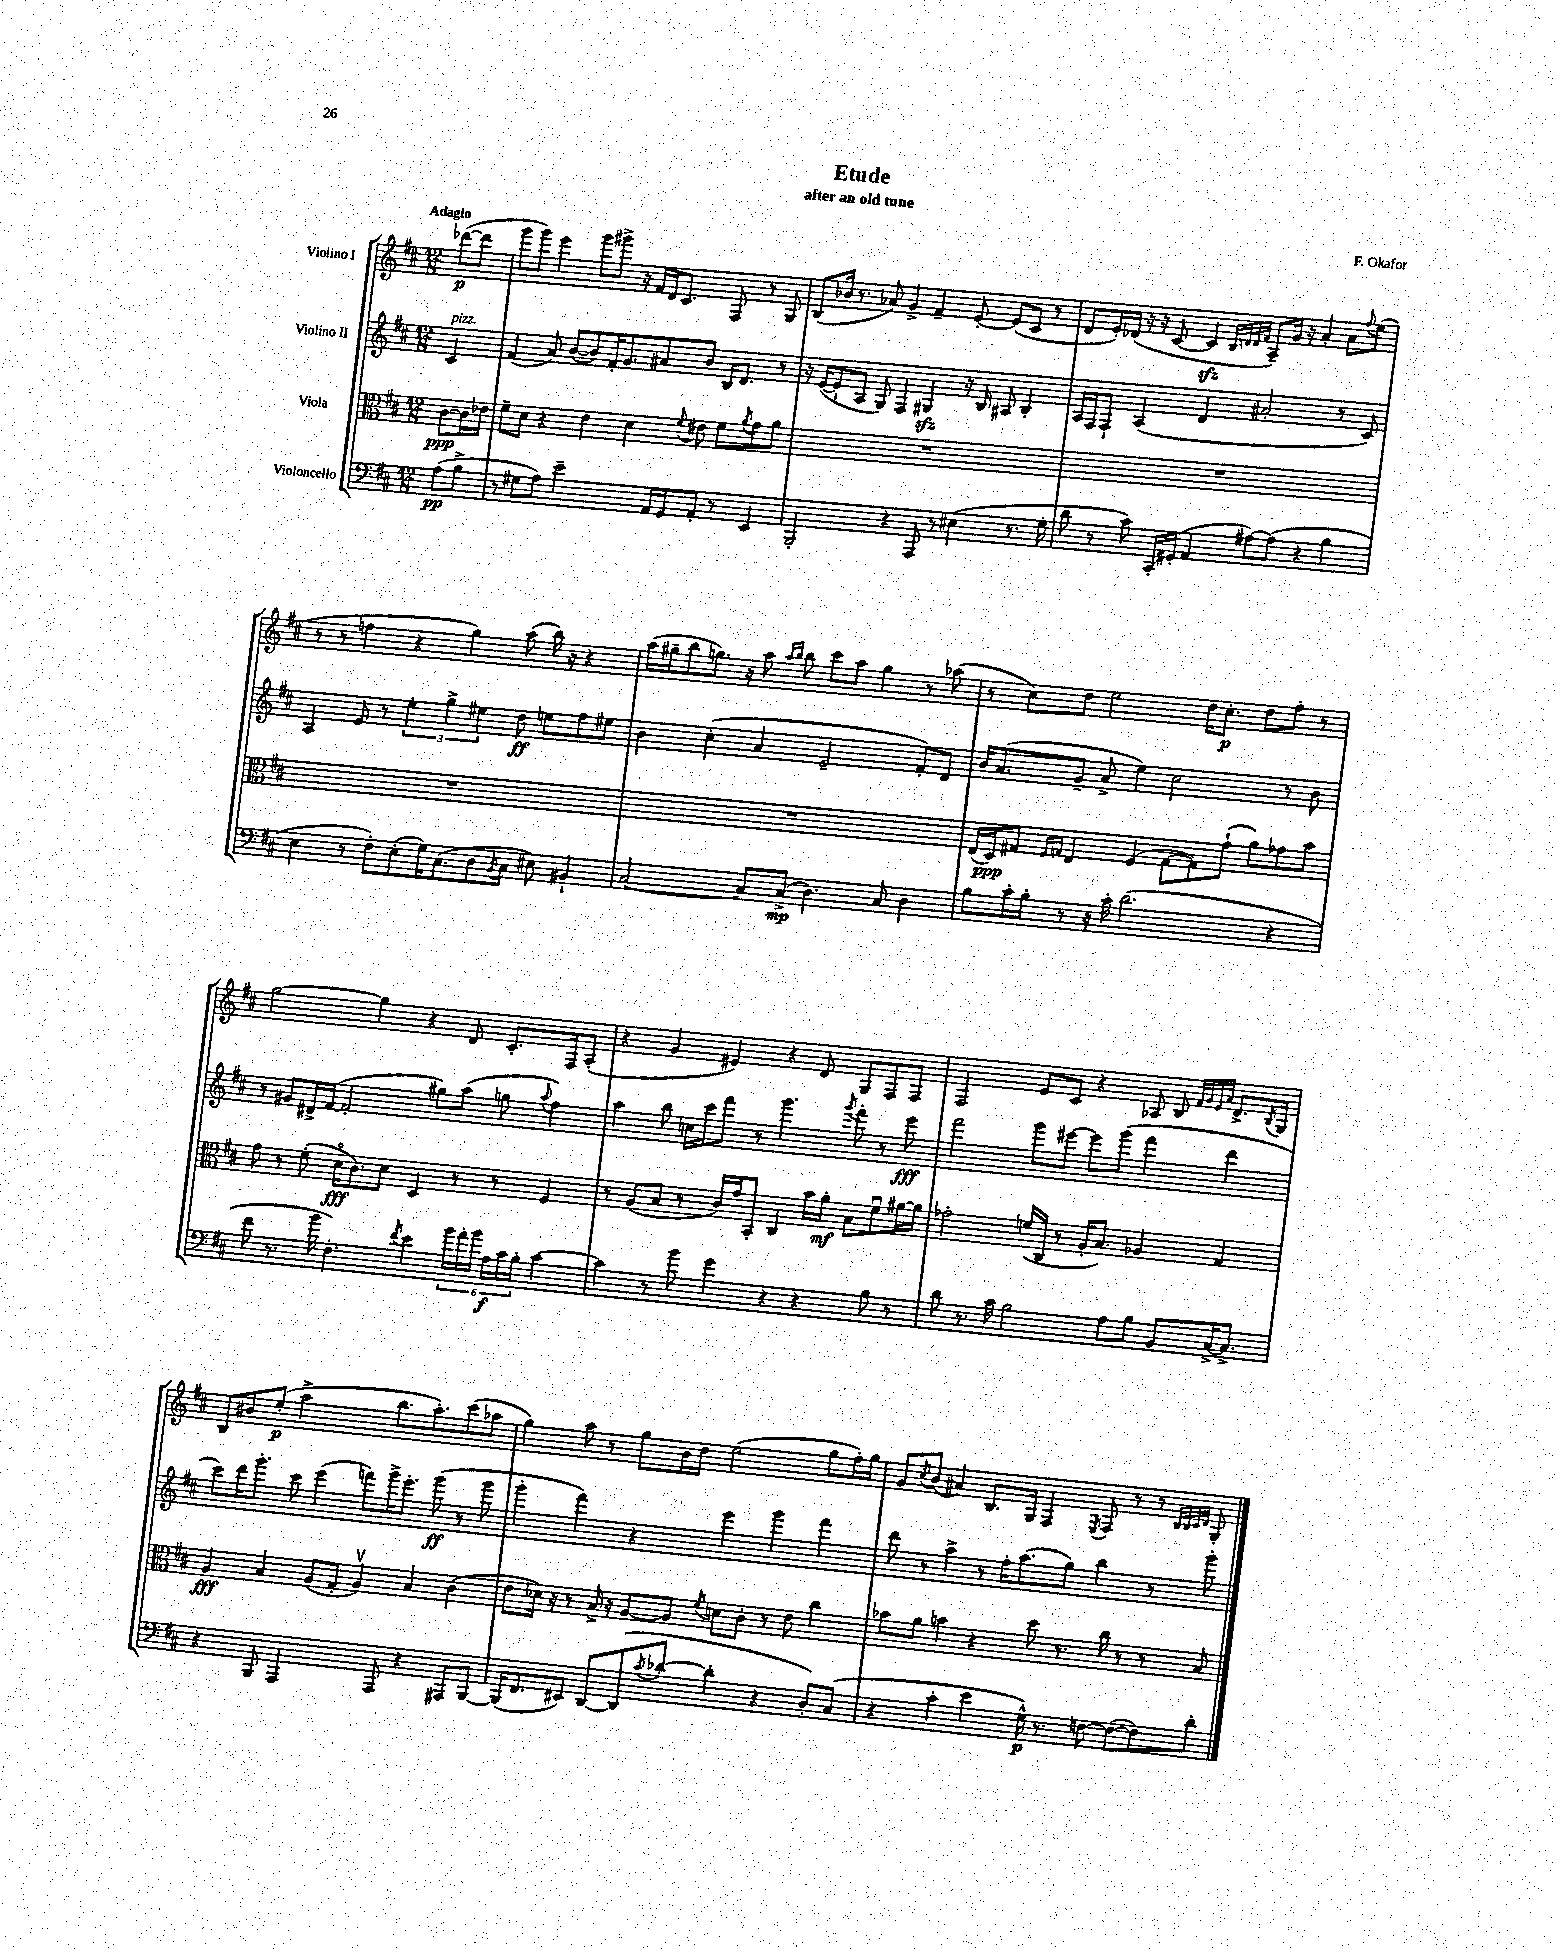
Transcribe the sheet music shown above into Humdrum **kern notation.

**kern	**dynam	**kern	**dynam	**kern	**dynam	**kern	**dynam
*part4	*part4	*part3	*part3	*part2	*part2	*part1	*part1
*staff4	*staff4	*staff3	*staff3	*staff2	*staff2	*staff1	*staff1
*I"Violoncello	*	*I"Viola	*	*I"Violino II	*	*I"Violino I	*
*clefF4	*	*clefC3	*	*clefG2	*	*clefG2	*
*k[f#c#]	*	*k[f#c#]	*	*k[f#c#]	*	*k[f#c#]	*
*M12/8	*	*M12/8	*	*M12/8	*	*M12/8	*
=	=	=	=	=	=	=	=
!	!	!	!	!	!	!LO:TX:a:B:t=Adagio	!
!	!	!	!	!LO:TX:a:i:t=pizz.	!	!	!
(8A\L	pp	[8c#\L	ppp	4c#/	.	([8ddd-X\L	p
8B^\J	.	16c#\L]	.	.	.	8ddd-\J]	.
.	.	16e-X\JJ	.	.	.	.	.
=1	=1	=1	=1	=1	=1	=1	=1
8r	.	8f#~\L	.	(4f#/	.	8ggg\L	.
8G#X\L	.	8d\J	.	.	.	8ggg\J)	.
8A\J)	.	4r	.	8a/)	.	4eee\	.
2e~\	.	.	.	([8b/L	.	.	.
.	.	4e\	.	8b/])	.	8ggg\L	.
.	.	.	.	16f#'/K	.	8ggg#X^\J	.
.	.	.	.	8.g/	.	.	.
.	.	4d\	.	.	.	16r	.
.	.	.	.	.	.	16f#/LL	.
16AA/LL	.	.	.	8a#X/	.	16d/J	.
16GG/J	.	.	.	.	.	8.c#/J	.
.	.	8qqf#/	.	.	.	.	.
8AA'/J	.	8e#X\	.	8b/J	.	.	.
8r	.	8f#\L	.	16B/KL	.	8F#/	.
.	.	.	.	8.d/J	.	.	.
.	.	8qa/	.	.	.	.	.
4EE/	.	8g\	.	.	.	8r	.
.	.	8a\J	.	8r	.	8G/	.
=2	=2	=2	=2	=2	=2	=2	=2
2BBB'/	.	1.r	.	16r	.	(8B/L	.
.	.	.	.	([16e/KL	.	.	.
.	.	.	.	8e`/]	.	16b-X/Jk	.
.	.	.	.	.	.	8.r	.
.	.	.	.	8A/J	.	.	.
.	.	.	.	8G/)	.	8a-X/)	.
4r	.	.	.	4F#/	.	4g^/	.
8AAA/	.	.	.	4G#Xzz/	.	4f#~/	.
8r	.	.	.	.	.	.	.
(4E#X\	.	.	.	16r	.	[8e'/	.
.	.	.	.	16B/	.	.	.
.	.	.	.	8A#X/	.	(8e/L]	.
8.r	.	.	.	4B'/	.	8c#/J	.
.	.	.	.	.	.	8r	.
16G'\	.	.	.	.	.	.	.
=3	=3	=3	=3	=3	=3	=3	=3
8d\	.	1.r	.	16A/LL	.	8d/L	.
.	.	.	.	16F#/J	.	.	.
8r	.	.	.	8F#`/J	.	16e'/L)	.
.	.	.	.	.	.	(16d-X/JJ	.
8c#\)	.	.	.	(4A/	.	16r	.
.	.	.	.	.	.	16r	.
16CC#'/LL	.	.	.	.	.	[8c#/	.
(16GG#X'/JJ	.	.	.	.	.	.	.
4AA/	.	.	.	4d/	.	4c#zz/]	.
.	.	.	.	.	.	32qqB/LLL	.
.	.	.	.	.	.	32qqdn/	.
.	.	.	.	.	.	32qqd/	.
.	.	.	.	.	.	32qqf#/JJJ	.
[8A#X\L)	.	.	.	2a#X'/	.	8A~/L)	.
(8A#\J]	.	.	.	.	.	16g/Jk	.
.	.	.	.	.	.	16r	.
4r	.	.	.	.	.	4a'/	.
4B\	.	.	.	8r	.	8a\L	.
.	.	.	.	.	.	8qqff#/	.
.	.	.	.	8c#/)	.	(8ee\J	.
!!LO:LB:g=z
=4	=4	=4	=4	=4	=4	=4	=4
4E\	.	1.r	.	4A/	.	8r	.
.	.	.	.	.	.	8r	.
8r	.	.	.	8e/	.	4ffn\	.
8F#'\L)	.	.	.	8r	.	.	.
(8E'\	.	.	.	6ee'\	.	4r	.
16G\K)	.	.	.	.	.	.	.
.	.	.	.	6gg^\	.	.	.
(8.C#\	.	.	.	.	.	.	.
.	.	.	.	.	.	4gg\)	.
.	.	.	.	6ee#X\	.	.	.
8D\	.	.	.	.	.	.	.
8qBB/	.	.	.	.	.	.	.
8C#\J	.	.	.	8dd\	ff	(8aa\	.
8E#X\)	.	.	.	8een\L	.	16bb\)	.
.	.	.	.	.	.	16r	.
4BB#X`/	.	.	.	8ff#\	.	4r	.
.	.	.	.	8ee#X\J	.	.	.
=5	=5	=5	=5	=5	=5	=5	=5
[2C#/	.	1.r	.	4b\	.	(16aa\LL	.
.	.	.	.	.	.	16gg#X~\J	.
.	.	.	.	.	.	8bb\	.
.	.	.	.	(4cc#'\	.	8.ggn\J)	.
.	.	.	.	.	.	16r	.
8C#/L]	.	.	.	4a/	.	8aa\	.
.	.	.	.	.	.	16qqaa/LL	.
.	.	.	.	.	.	16qqbb/JJ	.
(8C#^/J	mp	.	.	.	.	8bb\	.
4.D\)	.	.	.	2e~/	.	8ccc#\L	.
.	.	.	.	.	.	8aa\J	.
.	.	.	.	.	.	4gg\	.
8C#/	.	.	.	.	.	.	.
4D\	.	.	.	8f#'/L)	.	8r	.
.	.	.	.	8d/J	.	(8aa-X\	.
=6	=6	=6	=6	=6	=6	=6	=6
8B\L	.	(16E/LL	.	16b/KL	.	8r	.
.	.	16D/J)	ppp	(8.a/	.	.	.
16c#'\L	.	8G#X/J	.	.	.	8cc#\L)	.
16B'\JJ	.	.	.	.	.	.	.
.	.	16qqF#/LL	.	.	.	.	.
.	.	16qqGn/JJ	.	.	.	.	.
8r	.	4E/	.	8g~/J	.	8dd\J	.
16r	.	.	.	8a^/	.	2ee\	.
16c#'\	.	.	.	.	.	.	.
(2.d\	.	(4F#/	.	4ee\)	.	.	.
.	.	[8G\L	.	2cc#\	.	.	.
.	.	8G\])	.	.	.	16dd\KL	.
.	.	.	.	.	.	8.cc#'\J	p
.	.	(8g`\J	.	.	.	.	.
.	.	8a\L)	.	.	.	8dd\L	.
4r	.	8g-X\	.	8r	.	8ff#'\J	.
.	.	8b\J	.	8b\	.	8r	.
!!LO:LB:g=z
=7	=7	=7	=7	=7	=7	=7	=7
8f#\	.	8g\	.	8r	.	[2gg\	.
8.r	.	8r	.	8g#X/L	.	.	.
.	.	(8f#'\	.	16d#X^/L	.	.	.
16b\	.	.	.	([16f#/JJ	.	.	.
4.F#'\)	.	16d\KL	fff	2f#'/]	.	.	.
.	.	8.c#\)	.	.	.	.	.
.	.	.	.	.	.	4gg\]	.
.	.	8d\J	.	.	.	.	.
8qf#/	.	.	.	.	.	.	.
4e\	.	4D/	.	.	.	4r	.
.	.	.	.	8gg#X\L)	.	.	.
24b\LL	.	8r	.	(8aa\J	.	8d/	.
24a'\	.	.	.	.	.	.	.
24b\JJ	.	.	.	.	.	.	.
24A\LL	f	8r	.	8ggn\	.	8.c#'/L	.
24c#\	.	.	.	.	.	.	.
24B'\JJ	.	.	.	.	.	.	.
.	.	.	.	8qqaa/	.	.	.
[4c#\	.	4F#/	.	4ff#\)	.	.	.
.	.	.	.	.	.	16F#/k	.
.	.	.	.	.	.	(8A'/J	.
=8	=8	=8	=8	=8	=8	=8	=8
4c#\]	.	8r	.	4aa\	.	4r	.
.	.	(8A/L	.	.	.	.	.
8r	.	8B/J	.	8bb\	.	4g/	.
8b\	.	8r	.	16ccn\LL	.	.	.
.	.	.	.	16ccc#\J	.	.	.
4g\	.	16c#/LL)	.	8fff#\J	.	4e#X/)	.
.	.	16g/J	.	.	.	.	.
.	.	8BB'/J	.	8r	.	.	.
4r	.	4C#/	.	4.ggg\	.	4r	.
4r	.	16b\LL	.	.	.	8d/	.
.	.	16a'\JJ	mf	.	.	.	.
.	.	.	.	8qggg/	.	.	.
.	.	8B\L	.	8fff#'\	.	8G/L	.
8B\	.	8f#u\	.	8r	.	8F#/	.
8r	.	[16a#X\L	.	8eee\	fff	8F#/J	.
.	.	16a#\JJ]	.	.	.	.	.
=9	=9	=9	=9	=9	=9	=9	=9
8d\	.	2g-X'\	.	2fff#\	.	2F#/	.
8.r	.	.	.	.	.	.	.
16c#\	.	.	.	.	.	.	.
2B\	.	.	.	.	.	.	.
.	.	(16fn/LL	.	8ggg\L	.	8e/L	.
.	.	16C#/JJ	.	.	.	.	.
.	.	8r	.	[8eee#X\J	.	8c#/J	.
.	.	16A'/KL	.	8eee#\L]	.	4r	.
.	.	8.B/J)	.	.	.	.	.
8A\L	.	.	.	(8ggg\J	.	.	.
8B\J	.	4A-X/	.	4fff#\	.	8A-X/	.
8BB/L	.	.	.	.	.	8B/	.
.	.	.	.	.	.	32qqf#/LLL	.
.	.	.	.	.	.	32qqg/	.
.	.	.	.	.	.	32qqe/	.
.	.	.	.	.	.	32qqa/JJJ	.
[16C#^/K	.	4G/	.	4ddd\	.	8.d^/L	.
8.C#^/J]	.	.	.	.	.	.	.
.	.	.	.	.	.	8qB/	.
.	.	.	.	.	.	16G/Jk	.
!!LO:LB:g=z
=10	=10	=10	=10	=10	=10	=10	=10
4r	.	4A/	fff	8ccc#\L)	.	8B/L	.
.	.	.	.	16ddd\K	.	8b#X/	.
.	.	.	.	8.ggg'\J	.	.	.
8BBB/	.	4B/	.	.	.	(8ee'/J	p
2AAA/	.	.	.	8ccc#\	.	2aa^\	.
.	.	(8A/L	.	(4eee\	.	.	.
.	.	8G'/J	.	.	.	.	.
.	.	4Av/)	.	8fffn\L)	.	.	.
8AAA/	.	.	.	16ggg^\K	.	8.bb\L	.
.	.	.	.	8.eee'\J	.	.	.
4r	.	4B/	.	.	.	.	.
.	.	.	.	.	.	8.aa'\)	.
.	.	.	.	(8ggg\	ff	.	.
8AAA#X/L	.	(4c#\	.	8r	.	(8ccc#\	.
[8BBB/J	.	.	.	8ggg\	.	8aa-X\J	.
=11	=11	=11	=11	=11	=11	=11	=11
(16BBB/KL]	.	8e\L	.	4ggg'\	.	4gg\)	.
8.FF#/	.	.	.	.	.	.	.
.	.	16d-X\Jk)	.	.	.	.	.
.	.	16r	.	.	.	.	.
8EE#X/J)	.	8r	.	4fff#\)	.	8aa\	.
[8DD/L	.	16B^/	.	.	.	8r	.
.	.	16r	.	.	.	.	.
(8DD/]	.	[8A/L	.	4r	.	8gg\L	.
8qc#/	.	.	.	.	.	.	.
[8d-X'/J	.	8A/J]	.	.	.	16b\L	.
.	.	.	.	.	.	16dd\JJ	.
.	.	8qf#/	.	.	.	.	.
4d-'\]	.	8dn\L	.	4eee\	.	(2ee\	.
.	.	8c#'\J	.	.	.	.	.
4r	.	8r	.	4ggg\	.	.	.
.	.	8e\	.	.	.	.	.
8D'/L)	.	4cc#\	.	4fff#\	.	8gg\L	.
(8C#/J	.	.	.	.	.	16ff#'\L)	.
.	.	.	.	.	.	16gg\JJ	.
=12	=12	=12	=12	=12	=12	=12	=12
4r	.	8b-X\L	.	8ddd\	.	8g/L	.
.	.	.	.	.	.	8qcc#/	.
.	.	8a\J	.	8r	.	(8b/J	.
4c#'\	.	4bn\	.	4aa^\	.	4a#X/)	.
4e\	.	4r	.	8r	.	8.B/L	.
.	.	.	.	16ff#'\KL	.	.	.
.	.	.	.	(8.aa\	.	16G/Jk	.
16G^^\)	p	8dd\	.	.	.	4F#/	.
8.r	.	.	.	.	.	.	.
.	.	8.r	.	8gg\J)	.	.	.
.	.	.	.	.	.	8qE/	.
[8Fn\	.	.	.	4bb\	.	8F#/	.
.	.	16cc#\	.	.	.	.	.
(8F\L_	.	8r	.	.	.	8r	.
8F\])	.	8r	.	8r	.	8r	.
.	.	.	.	.	.	32qqB/LLL	.
.	.	.	.	.	.	32qqB/	.
.	.	.	.	.	.	32qqc#/	.
.	.	.	.	.	.	32qqd/JJJ	.
8d'\J	.	8B/	.	8ggg'\	.	8G'/	.
==	==	==	==	==	==	==	==
*-	*-	*-	*-	*-	*-	*-	*-
